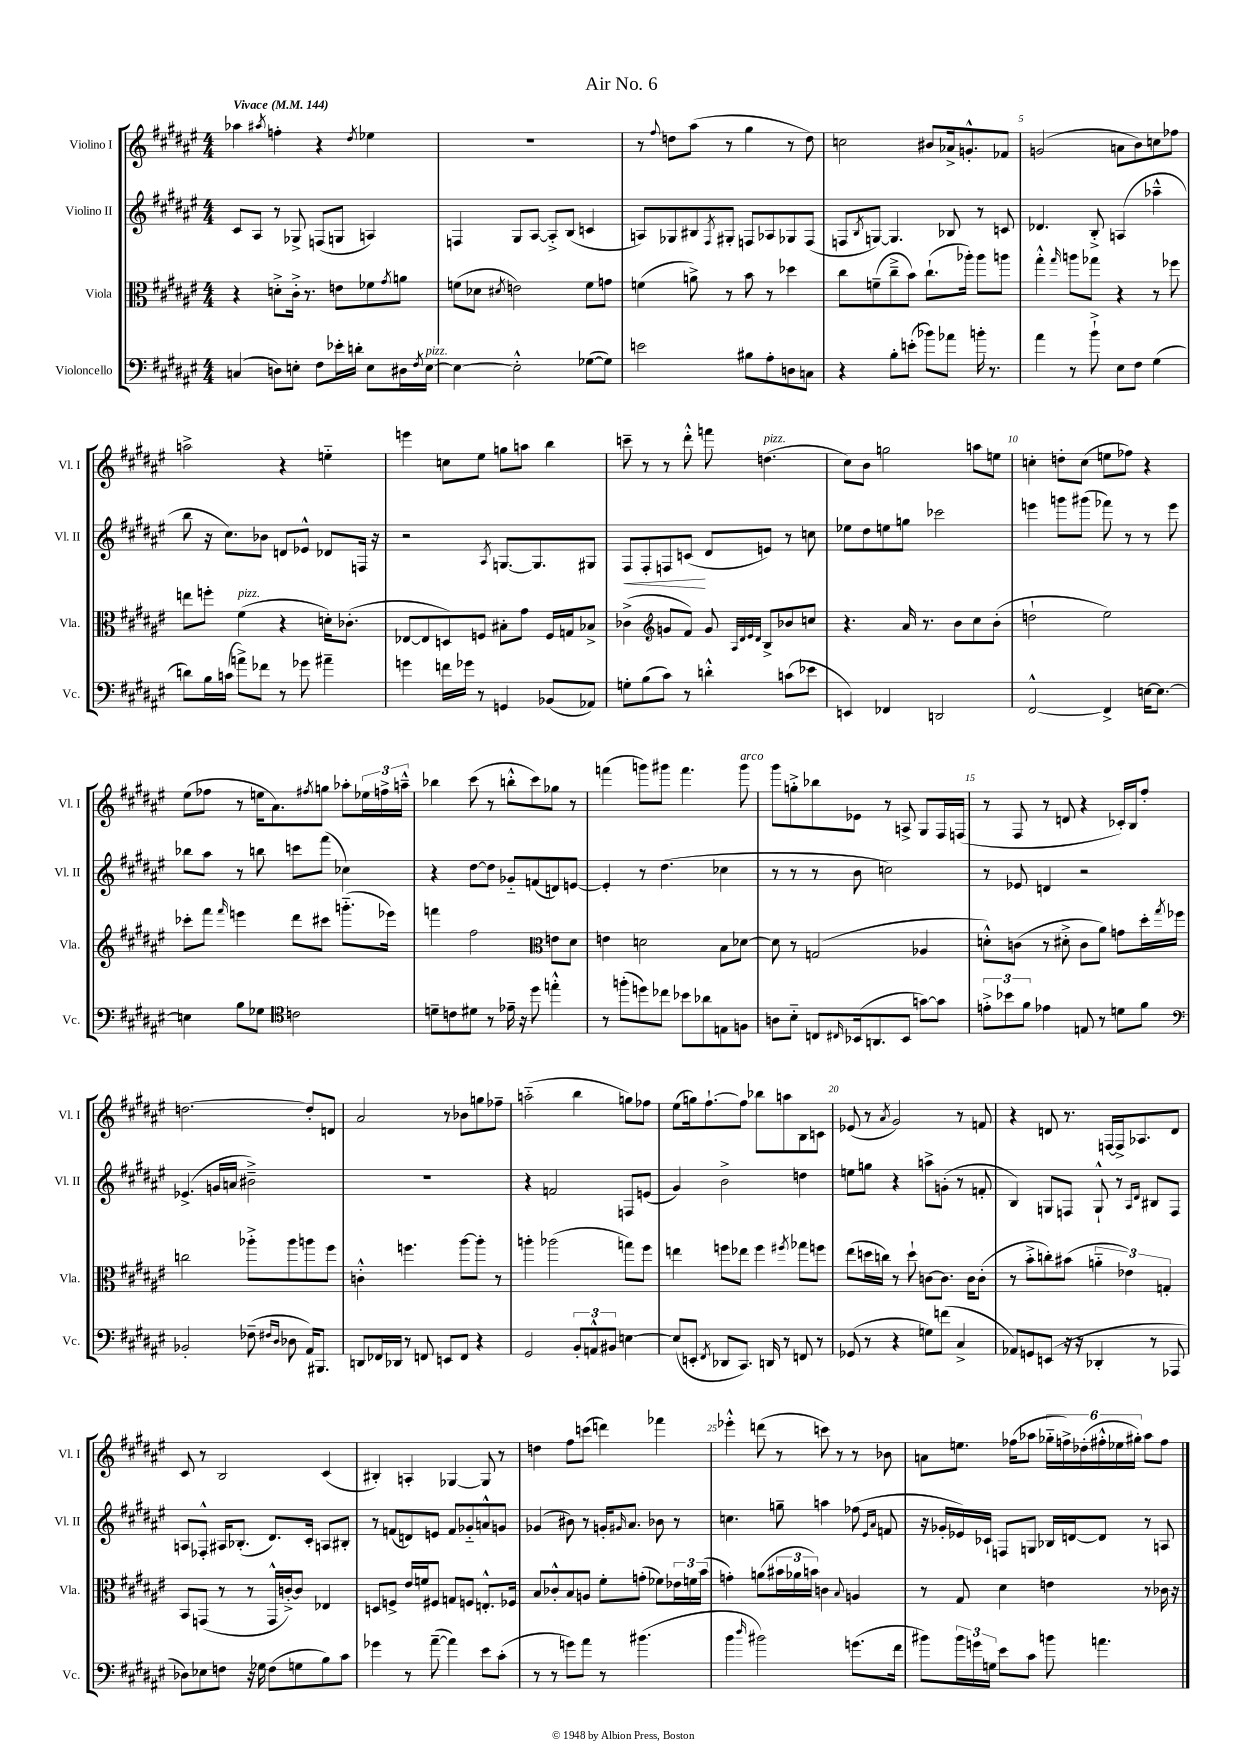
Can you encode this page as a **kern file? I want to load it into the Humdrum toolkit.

**kern	**kern	**kern	**kern
*staff4	*staff3	*staff2	*staff1
*clefF4	*clefC3	*clefG2	*clefG2
*k[f#c#g#d#a#e#]	*k[f#c#g#d#a#e#]	*k[f#c#g#d#a#e#]	*k[f#c#g#d#a#e#]
*M4/4	*M4/4	*M4/4	*M4/4
*MM144	*MM144	*MM144	*MM144
(4C/	4r	8c#/L	4aa-\
.	.	8A#/J	.
.	.	.	8qaa#/
8D\L)	8d'^\L	8r	4ff'\
8E'\J	16c#'^\Jk	8G-^/	.
.	8.r	.	.
8F#\L	.	(8F/L	4r
16e-'\L	8e\L	8G/J	.
16d'\JJ	.	.	.
.	.	.	8qdd#/
8E\L	8f-\	4A/)	4ee-\
.	8qg#/	.	.
16D#\L	8a\J	.	.
8qF#/	.	.	.
[16E\JJ	.	.	.
=	=	=	=
4E\_	(8f\L	4F/	1r
.	8d-\J	.	.
.	8qd#/	.	.
2E'^^\]	2e\)	8G#/L	.
.	.	[8A#/J	.
.	.	8A#'^/]L	.
.	.	(8B/J	.
([8G-\L	8f\L	4c/	.
8G-\]J)	8g\J	.	.
=	=	=	=
2e\	(4f\	8A/L)	8r
.	.	.	8qqff#/
.	.	8G-/	8dd\L
.	8a^\)	8B#/	(8aa#\J
.	.	8qF#/	.
.	8r	8G#'/J	8r
8B#\L	8b\	8F/L	4gg#\
8A#'\	8r	8A-/	.
8D\	4dd-\	8G-/	8r
8C\J	.	(8F/J	8dd\)
=	=	=	=
4r	8cc#\L	8F/L	2cc\
.	.	8qB/	.
.	(8f~\	[8G/J)	.
8B'\L	8cc#~^\	4.G/]	.
(8e'\J	8b\J)	.	.
8b-\L)	(8.cc#`\L	.	8b#/L
8a-\J	.	8B-/	16a-^/k
.	16aa-'\Jk)	.	8.g'^^/
16b'\	8aa-\L	8r	.
8.r	.	.	.
.	8aa\J	8c/	8f-/J
=	=	=	=
4a#\	4gg#'^^\	4.d-/	(2g/
.	16qqgg#/	.	.
8r	8aa\L	.	.
8b`^\	8gg-\J	8B'^/	.
8E#\L	4r	(4A/	8a\L
8F#\J	.	.	8b\)
(4G#\	8r	4aa-~^^\	8cc\
.	8ff-\	.	8ff-\J
=	=	=	=
8d\L)	8ee\L	8bb\	2aa^\
16B\L	8ff'\J	16r	.
(16c\JJ	.	8.cc#\L)	.
8a^\L)	(4f#\	.	.
8f-\J	.	8b-\J	.
8r	4r	8d/L	4r
8g-\	.	8e-^^/J	.
4a#~\	16d'\LK)	8d-/L	4ee'~\
.	(8.c-'\J	.	.
.	.	16F/Jk	.
.	.	16r	.
=	=	=	=
4g\	[8E-/L	2r	4eee\
.	8E-/]	.	.
16f\LL	8D/)	.	8cc\L
16g-\JJ	.	.	.
8r	8F/J	.	8ee#\J
.	.	8qA#/	.
4GG/	8B#'\L	[8.G/L	8gg\L
.	8g#\J	.	8aa\J
.	.	8.G/]	.
(8BB-/L	16F/LL	.	4bb\
.	16G/J	.	.
8AA-/J)	8B-^/J	8G#/J	.
=	=	=	=
8G'\L	(4c-^\	8F#/L	8ccc~\
(8B\	.	8F#'/	8r
*	*clefG2	*	*
8c#\J)	8g/L	8F/	8r
8r	8f#/J)	(8c/J	8ddd#'^^\
4d'^^\	8g/	8d#/L	8fff\
.	32qqA#/LLL	.	.
.	32qqd#/	.	.
.	32qqe#/	.	.
.	32qqd#/JJJ	.	.
.	8B^/L	8e/J)	(4.dd\
(8c\L	8b-/	8r	.
8e-\J	8cc/J	8cc\	.
=	=	=	=
4EE/)	4.r	8ee-\L	8cc#\L)
.	.	8dd#\	8b\J
4FF-/	.	8ee\	2gg\
.	16a#/	8gg\J	.
.	8.r	.	.
2DD/	.	2ccc-\	.
.	8b\L	.	.
.	8cc#\	.	8aa\L
.	(8b'\J	.	8ee\J
=	=	=	=
[2FF#^^/	2dd`\	4eee\	4cc'\
.	.	8ggg\L	8dd'\L
.	.	(8ggg#\J	(8cc\J
4FF#^/]	2ee#\)	8fff-\)	8ee\L
.	.	8r	8ff-\J)
[16E\LK	.	8r	4r
8.E\_J	.	.	.
.	.	8eee\	.
=	=	=	=
4E\]	8ccc-'\L	8bb-\L	(8ee#\L
.	8fff#\J	8aa#\J	8ff-\J
.	16qqfff#/	.	.
8B\L	4eee\	8r	8r
8G-\J	.	8bb\	16ee\LK
.	.	.	8.a#\)
*clefC4	*	*	*
2c\	8ddd#\L	8ccc\L	.
.	.	.	8qff#/
.	8ccc#\J	(8fff#\J	8gg\J
.	(8.ggg'~\L	4cc-\)	8aa-'\L
.	.	.	24ee-\L
.	.	.	24ff^\
.	16eee-\Jk)	.	.
.	.	.	24aa~^^\JJ
=	=	=	=
8d~\L	4fff\	4r	4bb-\
8c\	.	.	.
8d#\J	2ff#\	[8dd#\L	(8ccc#\
8r	.	8dd#\]J	8r
16e-~\	.	8g-'~/L	8bb'^^\L
16r	.	.	.
8dd#\	.	(8f/	8ccc#\)
*	*clefC3	*	*
4ee'^^\	8e\L	8d/)	8gg-\J
.	8d#\J	[8e/J	8r
=	=	=	=
8r	4e\	4e'/]	(4fff\
(8ff'\L	.	.	.
8dd\)	2d\	8r	8ggg\L)
8cc-\J	.	(4.dd#\	8ggg#\J
8b-\L	.	.	4.fff\
8a-\	.	.	.
8E\	8B\L	4cc-\	.
8F\J	[8d-\J	.	8ggg#\
=	=	=	=
8A\L	8d-\]	8r	8ggg#\L
8B'~\J	8r	8r	8gg'^\
8C/L	(2G/	8r	8bb-\
16qqC#/	.	.	.
(16BB-/k	.	8b\	8e-\J
8.AA/	.	.	.
.	.	2cc\)	8r
8BB-/J	.	.	8A^/
[8g\L)	4A-/	.	8G#/L
8g\]J	.	.	16F#/L
.	.	.	(16F/JJ
=	=	=	=
12e'^\L	8d'^^\L)	8r	8r
12b-\	.	.	.
.	(8c\J	8e-/	8F#/
12f#\J	.	.	.
4e-\	8r	4d/	8r
.	8d#'^\	.	8d/
8E/	8c\L	2r	4r
8r	8a#\J)	.	.
8d\L	8g\L	.	16c-'/LL)
.	.	.	16B/J
8f#\J	16dd#'\L	.	8ff#'/J
.	8qgg#/	.	.
.	16ff-\JJ	.	.
=	=	=	=
*clefF4	*	*	*
2BB-'/	2cc\	(4.e-^/	[2.dd\
.	.	16g/LL	.
.	.	16a/JJ	.
(8F-~\	8aa-'^\L	2b#~^\)	.
16qqF#/LL	.	.	.
16qqD#/JJ	.	.	.
8D-\	8aa-\	.	.
16AA#/LK)	8aa\	.	8dd'/]L
8.BBB#/J	.	.	.
.	8ff#\J	.	8d/J
=	=	=	=
8DD/L	4c'^^\	1r	2a#/
16FF-/L	.	.	.
16DD-/JJ	.	.	.
8r	4.ff\	.	.
8FF/	.	.	.
8EE/L	.	.	8r
8FF/J	[8aa#\L	.	8b-\L
4r	8aa#'\]J	.	8gg\
.	8r	.	8ff-~\J
=	=	=	=
2GG#/	4aa'\	4r	(2aa'~\
.	(2aa-\	2f/	.
12BB'/L	.	.	4bb\
12AA^^/	.	.	.
12BB#/J	.	.	.
[4E\	8gg\L)	8F/L	8gg\L)
.	8ff#\J	(8e/J	8ff-\J
=	=	=	=
(8E/]L	4ee\	4g#/)	(8ee#\L
8EE'/J	.	.	16gg\k)
.	.	.	[8.ff#`\
8qFF#/	.	.	.
8DD-/L	8ff\L	2b^\	.
8.CC#/J)	8ee-\J	.	8ff#\]J
.	4ff\	.	8bb-\L
16DD/	.	.	.
8r	.	.	8aa\
.	8qff#/	.	.
8FF/	8gg-\L	4dd\	8B\
8r	8ff\J	.	8c\J
=	=	=	=
(8GG-/	(8ee#\L	8ee\L	(8e-/
8r	16dd\L	8gg\J	8r
.	16cc\JJ)	.	.
.	.	.	8qa#/
4r	8r	4r	2g#/)
.	8dd`\	.	.
8G\L)	[8c\L	8aa^\L	.
(8f\J	8.c\]J	(8g'\J	.
4C#^/	.	8r	8r
.	16c\LK	.	.
.	(8c'\J	8f'/	8f/
=	=	=	=
8AA-/L)	8r	4B/)	4r
8GG/	8b'^\L	.	.
(8EE/J	8cc'\)	8G/L	8d/
16r	(8b#\J	8F/J	8.r
16r	.	.	.
4DD-'/	6a'~\	8G`^^/	.
.	.	.	[16F/LL
.	.	8r	16F^/]J
.	6e-\)	.	.
.	.	.	8.A-/
.	.	16qqA#/LL	.
.	.	16qqd#/JJ	.
8r	.	8B#/L	.
.	6G'/	.	.
8AAA-/	.	8F/J	8d/J
=	=	=	=
8D-\L)	8BB/L	8A/L	8c#/
8E-\	(8GG/J	8F-'^^/J	8r
8F\J	8r	16A#/LK	2B/
.	.	(8.B-'/J	.
16r	8r	.	.
16G-\	.	.	.
(8F\L	16GG^^/LL	8.d#/L)	.
.	[16c'^/J)	.	.
8G\	8c/]J	.	.
.	.	16c#'/Jk	.
8B\)	4E-/	8A/L	(4c#/
8c#\J	.	8B#'/J	.
=	=	=	=
4g-\	8D/L	8r	4B#'/)
.	8F^/J	(8f/L	.
8r	16e#/LL	8d/)	4A'/
.	16f/J	.	.
([8a#~\	8F#/J	8e/J	.
4a#\])	8G/L	8f/L	[4G-/
.	8F/J	8g-'~/	.
8e#\L	8.E'^^/L	8a^^/	8G-/]
(8c#'\J	.	8g/J	8r
.	16F-/Jk	.	.
=	=	=	=
8r	8B/L	(4g-/	4dd\
8r	8c-'^^/	.	.
8g\L)	8B/	8b#\)	8ff#\L
8a#\J	8A/J	8r	(8ccc\J
8r	8f#'\L	16g'/LK	4ddd\)
.	.	16qqg#/	.
.	.	8.a#/J	.
(4.b#\	(8g'\J	.	.
.	8f-\L)	8b-\	4fff-\
.	24e-\L	8r	.
.	24f\	.	.
.	(24b\JJ	.	.
=	=	=	=
4b\	4g'\)	4.cc\	4eee-'^^\
16qqdd#/	.	.	.
2b#\)	(8a\L	.	(8ddd\
.	24b#\L	8gg~\	8r
.	24a-\	.	.
.	24b\JJ)	.	.
.	4c\	4aa\	8ccc\)
.	.	.	8r
.	8qqB/	.	.
(8.g\L	4A/	(8ff-\	8r
.	.	16qqe#/LL	.
.	.	16qqa#/JJ	.
.	.	8f/	8b-\
16f#\Jk	.	.	.
=	=	=	=
8b#\L)	8r	16r	8a\L
.	.	16g-'/LL	.
24b#\L	8G#/	16e-/)	8.ee\J
24g\	.	.	.
.	.	16c-`/JJ	.
24G\JJ	.	.	.
8e#\L	4d#\	8F/L	.
.	.	.	(16ff-\LK
8c#\J	.	8G/J	8aa-\J
8b\	4e\	16B-/LL	24gg-'~\LL
.	.	.	24ff^\)
.	.	[16d/J	.
.	.	.	(24dd-'\
4.a\	.	8d/]J	24ff#'^^\
.	.	.	24ee-\
.	.	.	24gg#'\JJ)
.	8r	8r	8aa-\L
.	16c-\	8A/	8ff#\J
.	16r	.	.
==	==	==	==
*-	*-	*-	*-
